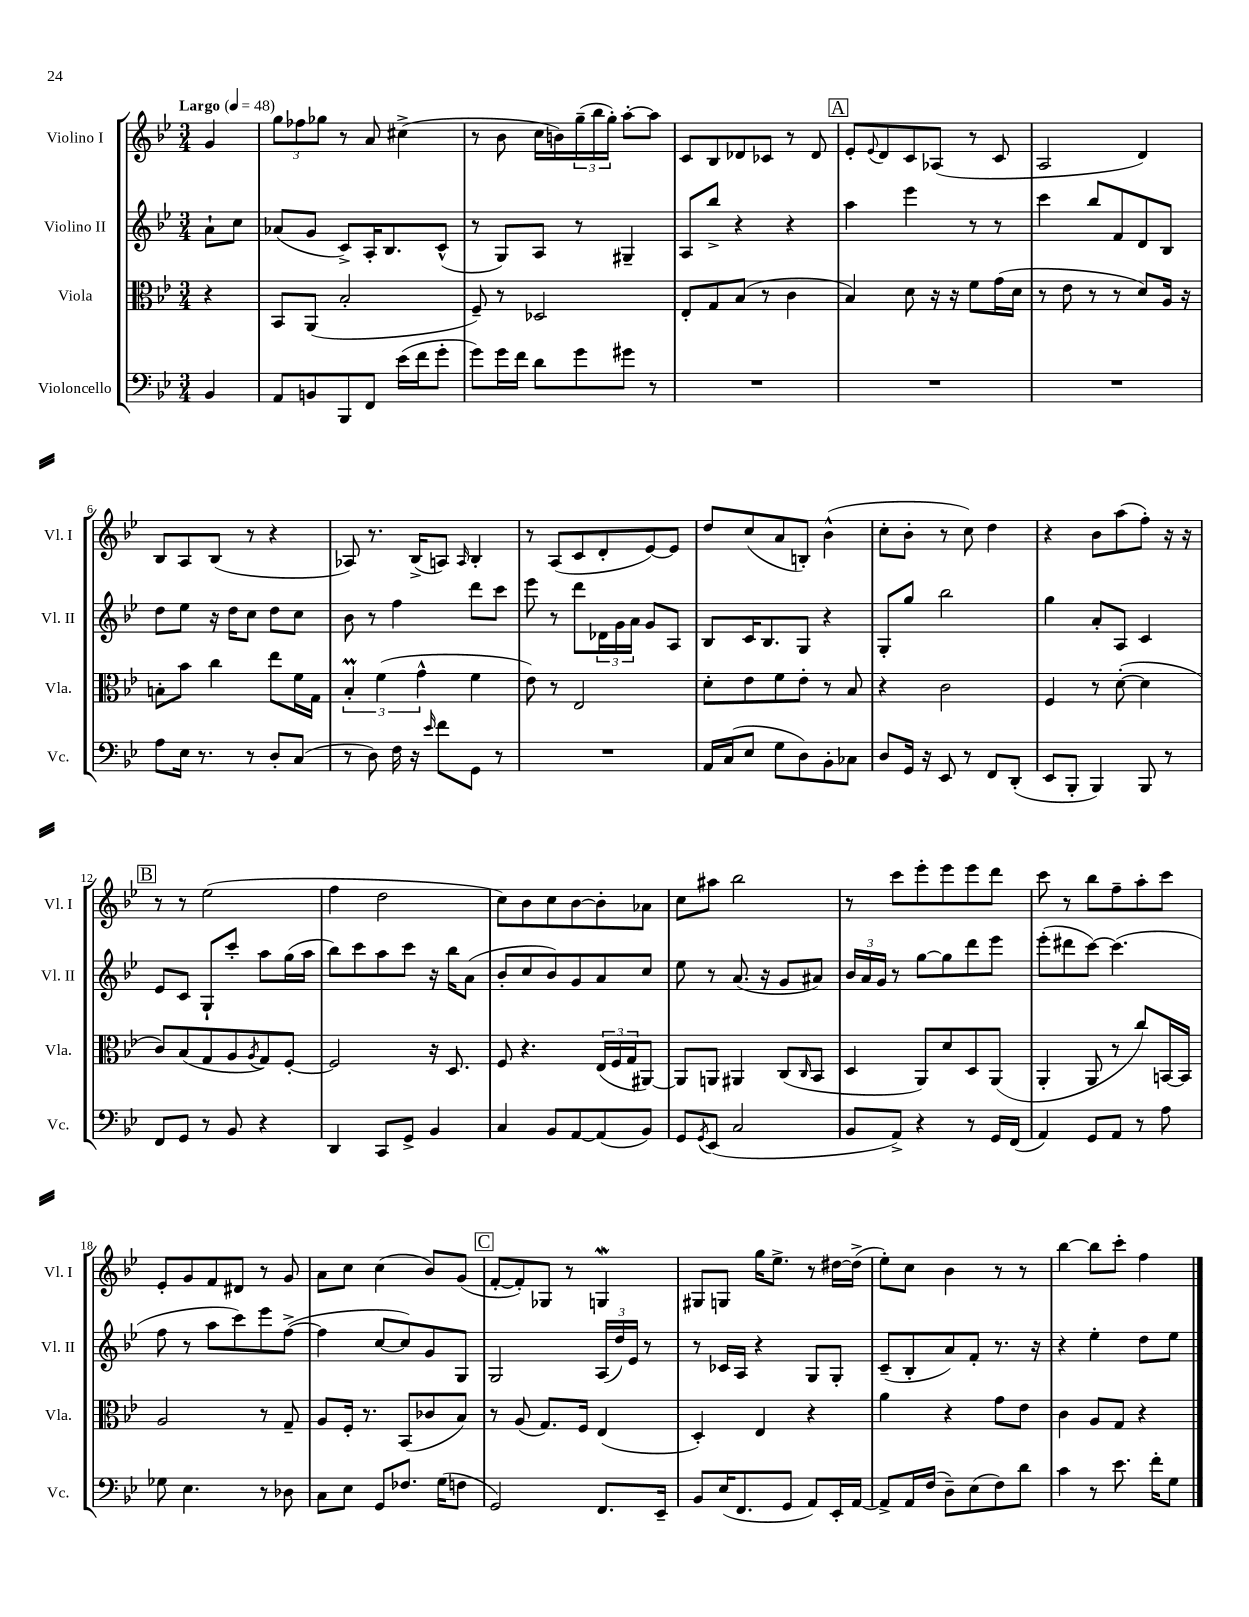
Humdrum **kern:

**kern	**kern	**kern	**kern
*part4	*part3	*part2	*part1
*staff4	*staff3	*staff2	*staff1
*I"Violoncello	*I"Viola	*I"Violino II	*I"Violino I
*I'Vc.	*I'Vla.	*I'Vl. II	*I'Vl. I
*clefF4	*clefC3	*clefG2	*clefG2
*k[b-e-]	*k[b-e-]	*k[b-e-]	*k[b-e-]
*M3/4	*M3/4	*M3/4	*M3/4
*MM48	*MM48	*MM48	*MM48
=	=	=	=
!	!	!	!LO:TX:a:B:t=Largo
4BB-/	4r	8a`\L	4g/
.	.	8cc\J	.
=1	=1	=1	=1
8AA/L	8BB-/L	(8a-X/L	12gg\L
.	.	.	12ff-X\
8BBn/	(8AA/J	8g/J	.
.	.	.	12gg-X\J
8BBB-/	2B-'/	8c^/L)	8r
8FF/J	.	16A'/K	8a/
.	.	8.B-/	.
(16e-\LL	.	.	(4cc#X^\
16f\J	.	.	.
8g'\J	.	(8c^^/J	.
=2	=2	=2	=2
8g\L)	8F~/)	8r	8r
16g\L	8r	8G/L)	8b-\
16f\JJ	.	.	.
8d\L	2D-X/	8A/J	16cc\LL
.	.	.	16bn\)
8g\	.	8r	(24gg~\
.	.	.	24bb-\
.	.	.	24gg'\JJ)
8g#X\J	.	4G#X~/	[8aa'\L
8r	.	.	8aa\J]
=3	=3	=3	=3
2.r	8E-'/L	8A/L	8c/L
.	8G/	8bb-^/J	8B-/
.	(8B-/J	4r	8d-X/
.	8r	.	8c-X/J
.	4c\	4r	8r
.	.	.	8d-/
!!LO:REH:place=s1:t=A
=4	=4	=4	=4
2.r	4B-/)	4aa\	8e-'/L
.	.	.	8qqe-/
.	.	.	8d/
.	8d\	4eee-\	8c/
.	16r	.	(8A-X/J
.	16r	.	.
.	8f\L	8r	8r
.	(16g\L	8r	8c/
.	16d\JJ	.	.
=5	=5	=5	=5
2.r	8r	4ccc\	2A/
.	8e-\	.	.
.	8r	8bb-/L	.
.	8r	8f/	.
.	8d/L)	8d/	4d/)
.	16A/Jk	8B-/J	.
.	16r	.	.
!!LO:LB:g=z
=6	=6	=6	=6
8A\L	8Bn'\L	8dd\L	8B-/L
16E-\Jk	8b-\J	8ee-\J	8A/
8.r	.	.	.
.	4cc\	16r	(8B-/J
.	.	16dd\KL	.
8r	.	8cc\J	8r
8D'/L	8ee-\L	8dd\L	4r
(8C/J	16f\L	8cc\J	.
.	16G\JJ	.	.
=7	=7	=7	=7
8r	6B-M'/	8b-\	8A-X/)
8D\)	.	8r	8.r
.	(6f\	.	.
16F\	.	4ff\	.
16r	.	.	(16B-^/KL
.	6g^^\	.	.
16qqe-/	.	.	.
8f\L	.	.	8An/J)
.	.	.	16qqA/
8GG\J	4f\	8ddd\L	4B-'/
8r	.	8ccc\J	.
=8	=8	=8	=8
2.r	8e-\)	8eee-\	8r
.	8r	8r	(8A/L
.	2E-/	8ddd\L	8c/
.	.	24d-X\L	8d'/
.	.	24g\	.
.	.	24a\JJ	.
.	.	8g/L	[8e-/)
.	.	8A/J	8e-/J]
=9	=9	=9	=9
16AA/LL	8d'\L	8B-/L	8dd/L
(16C/J	.	.	.
8E-/J	8e-\	16c/K	(8cc/
.	.	8.B-/	.
8G\L	8f\	.	8a/
8D\)	8e-'\J	8G/J	8Bn'/J)
8BB-'\	8r	4r	(4b-^^\
8C-X\J	8B-/	.	.
=10	=10	=10	=10
8D/L	4r	8G'/L	8cc'\L
16GG/Jk	.	8gg/J	8b-'\J
16r	.	.	.
8EE-/	2c\	2bb-\	8r
8r	.	.	8cc\)
8FF/L	.	.	4dd\
(8DD'/J	.	.	.
=11	=11	=11	=11
8EE-/L	4F/	4gg\	4r
8BBB-'/J	.	.	.
4BBB-/)	8r	8a'/L	8b-\L
.	([8d'\	8A/J	(8aa\
8BBB-/	4d\]	4c/	8ff'\J)
8r	.	.	16r
.	.	.	16r
!!LO:LB:g=z
!!LO:REH:place=s1:t=B
=12	=12	=12	=12
8FF/L	8c/L)	8e-/L	8r
8GG/J	(8B-/	8c/J	8r
8r	8G/	8G`/L	(2ee-\
8BB-/	8A/	8ccc'/J	.
.	8qA/	.	.
4r	8G/)	8aa\L	.
.	[8F'/J	(16gg\L	.
.	.	16aa\JJ	.
=13	=13	=13	=13
4DD/	2F/]	8bb-\L)	4ff\
.	.	8ccc\	.
8CC/L	.	8aa\	2dd\
8GG^/J	.	8ccc\J	.
4BB-/	16r	16r	.
.	8.D/	16bb-\KL	.
.	.	(8a\J	.
=14	=14	=14	=14
4C/	8F/	8b-'/L	8cc\L)
.	4.r	8cc/	8b-\
8BB-/L	.	8b-/)	8cc\
[8AA/	.	8g/	[8b-\
(8AA/]	(24E-/LL	8a/	8b-'\]
.	24F/	.	.
.	24G/J	.	.
8BB-/J)	[8AA#X/J)	8cc/J	8a-X\J
=15	=15	=15	=15
8GG/L	8AA#/L]	8ee-\	8cc\L
8qGG/	.	.	.
(8EE-/J	8AAn/J	8r	8aa#X\J
2C/	4AA#X/	(8.a/	2bb-\
.	.	16r	.
.	(8C/L	8g/L	.
.	16qqC/	.	.
.	8BB-/J	8a#X/J)	.
=16	=16	=16	=16
8BB-/L	4D/	24b-/LL	8r
.	.	24a/	.
.	.	24g/JJ	.
8AA^/J)	.	8r	8ccc\L
4r	8AA/L)	[8gg\L	8eee-'\
.	8d/	8gg\]	8eee-\
8r	8D/	8ddd\	8eee-\
16GG/LL	(8AA/J	8eee-\J	8ddd\J
(16FF/JJ	.	.	.
=17	=17	=17	=17
4AA/)	4AA'/	(8eee-'\L	8ccc\
.	.	8ddd#X\	8r
8GG/L	8AA/	[8ccc\J)	8bb-\L
8AA/J	8r	(4.ccc\]	8ff~\
8r	8cc/L)	.	8aa'\
8A\	[16BBn/L	.	8ccc\J
.	16BB/JJ]	.	.
!!LO:LB:g=z
=18	=18	=18	=18
8G-X\	2A/	8ff\	8e-'/L
4.E-\	.	8r	8g/
.	.	8aa\L	8f/
.	.	8ccc\)	8d#X/J
8r	8r	8eee-\	8r
8D-X\	8G~/	([8ff^\J	8g/
=19	=19	=19	=19
8C\L	8A/L	4ff\]	8a\L
8E-\J	16F'/Jk	.	8cc\J
.	8.r	.	.
8GG/L	.	[8cc/L	(4cc\
8.F-X/J	(8BB-/L	8cc/])	.
.	8c-X/	8g/	8b-/L)
(16G\KL	.	.	.
8Fn\J	8B-/J)	8G/J	(8g/J
!!LO:REH:place=s1:t=C
=20	=20	=20	=20
2GG/)	8r	2G/	[8f'/L
.	(8A/	.	8f'/])
.	8.G/L)	.	8G-X/J
.	.	.	8r
.	16F/Jk	.	.
8.FF/L	(4E-/	(24A/LL	4GnW/
.	.	24dd/)	.
.	.	24e-/JJ	.
.	.	8r	.
16EE-~/Jk	.	.	.
=21	=21	=21	=21
8BB-/L	4D'/)	8r	8G#X/L
(16E-/K	.	16c-X/LL	8Gn/J
8.FF/	.	16A/JJ	.
.	4E-/	4r	16gg\KL
.	.	.	8.ee-^\J
8GG/J	.	.	.
8AA/L)	4r	8G/L	8r
16EE-'/L	.	8G'/J	[16dd#X\LL
[16AA/JJ	.	.	(16dd#^\JJ]
=22	=22	=22	=22
8AA^/L]	4a\	(8c~/L	8ee-'\L)
16AA/L	.	8B-'/	8cc\J
(16F/JJ	.	.	.
8D~\L)	4r	8a/)	4b-\
(8E-\	.	8f'/J	.
8F\)	8g\L	8.r	8r
8d\J	8e-\J	.	8r
.	.	16r	.
=23	=23	=23	=23
4c\	4c\	4r	[4bb-\
8r	8A/L	4ee-'\	8bb-\L]
8.e-\	8G/J	.	8ccc'\J
.	4r	8dd\L	4ff\
16f'\KL	.	.	.
8G\J	.	8ee-\J	.
==	==	==	==
*-	*-	*-	*-
